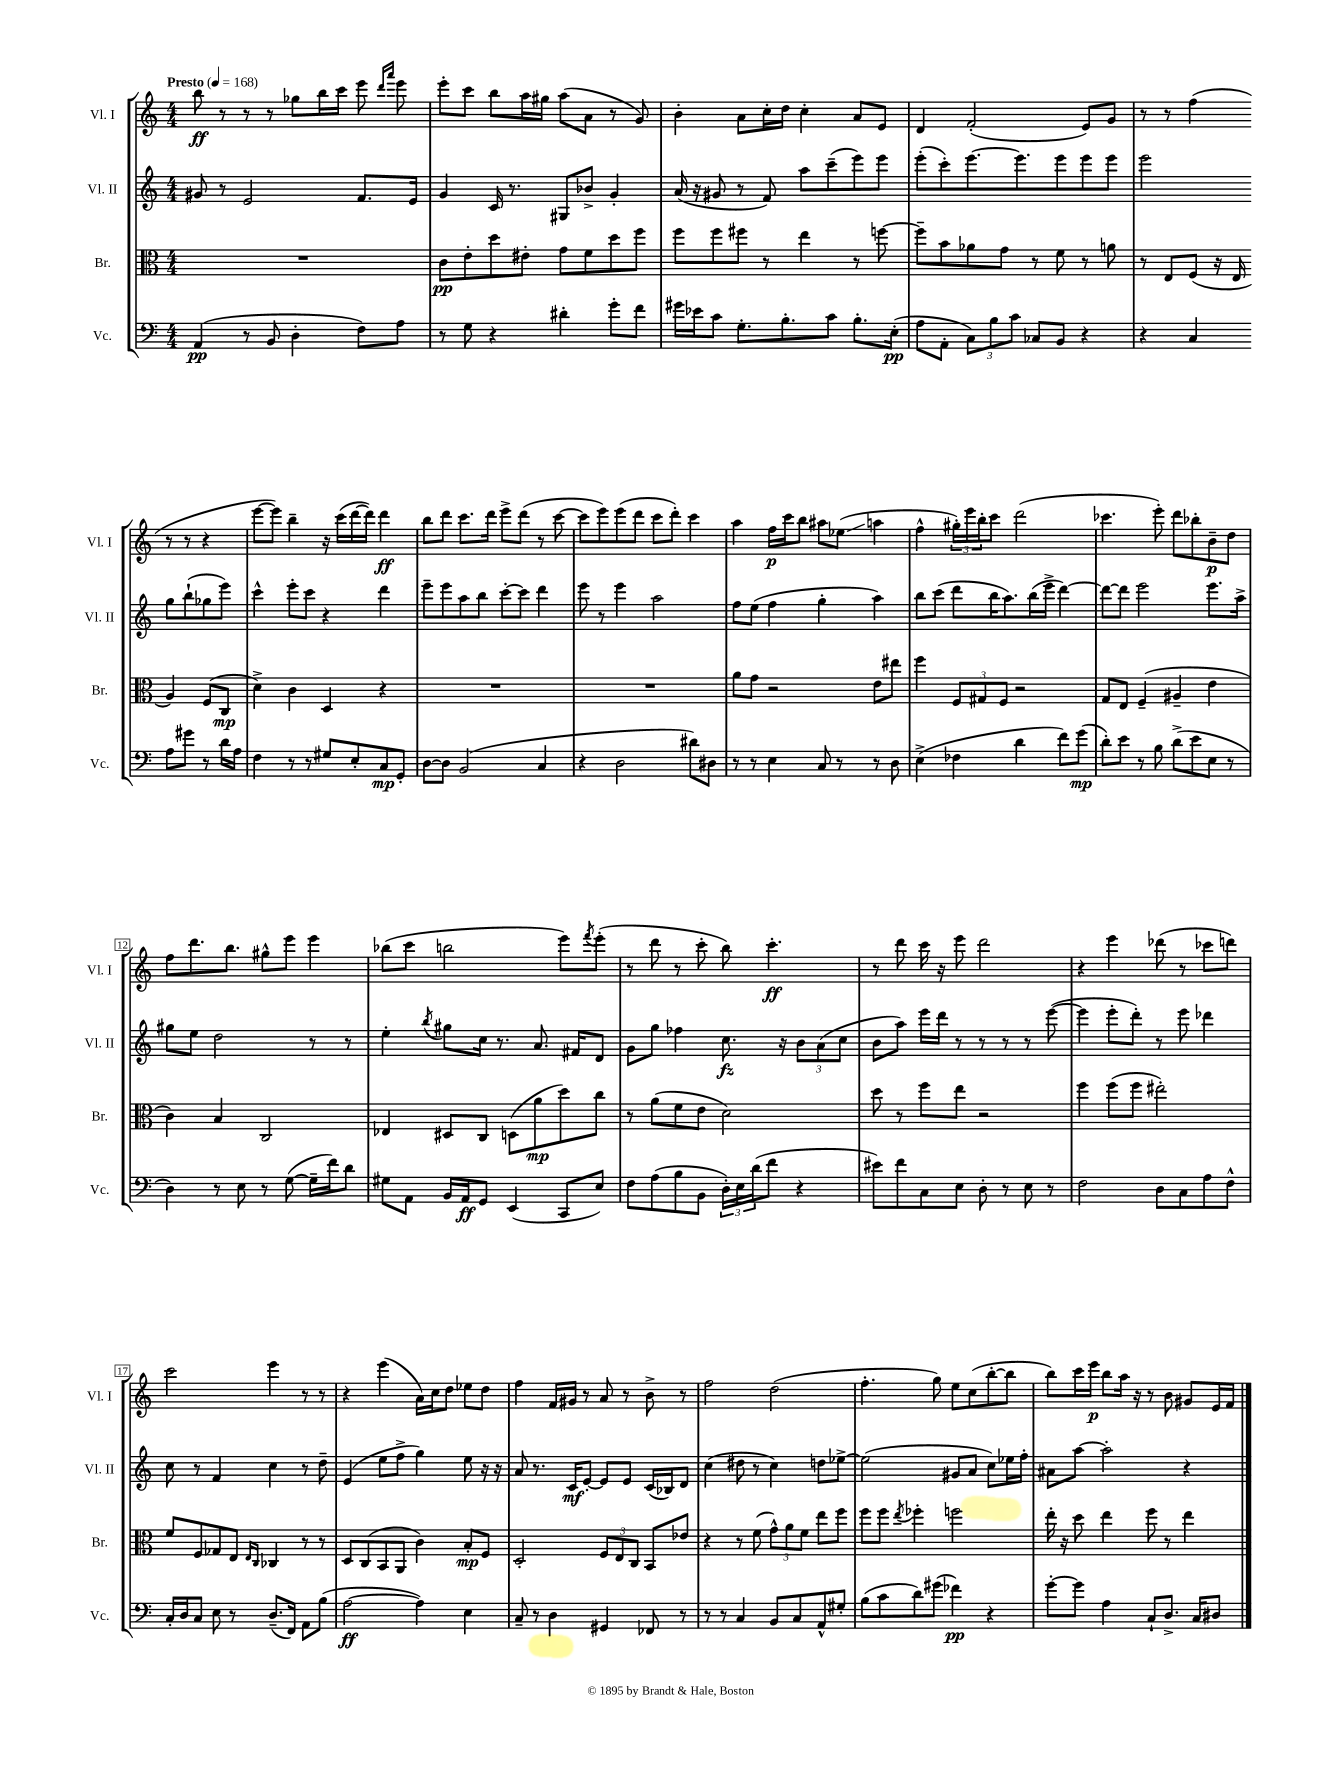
<<
\new StaffGroup <<
\new Staff = "s0" \with { instrumentName = "Vl. I" shortInstrumentName = "Vl. I" } {
    \clef treble \key c \major \numericTimeSignature \time 4/4 \tempo "Presto" 4 = 168
    b''8\ff r8 r8 r8 ges''8 b''16 c'''16 e'''8 \grace { d'''16 a'''16 } e'''8 |
    e'''8-. c'''8 b''8 a''16 gis''16 a''8( a'8 r8 g'8) |
    b'4-. a'8 c''16-. d''16 c''4-. a'8 e'8 |
    d'4 f'2-.( e'8) g'8 |
    r8 r8 f''4( r8 r8 r4 |
    e'''8~ e'''8) b''4-- r16 c'''16( d'''16~ d'''16) d'''4\ff |
    b''8 d'''8 c'''8. d'''16 e'''8-> d'''8( r8 c'''8~ |
    c'''8 e'''8) e'''8( d'''8 c'''8 d'''8-.) c'''4 |
    a''4 f''16\p c'''16 b''8 ais''8 ees''8\glissando( a''4 |
    f''4-^ \tuplet 3/2 { gis''16-.) e'''16 b''16-. } c'''8 d'''2( |
    ces'''4. e'''8-.) d'''8 bes''8-. b'8--\p d''8 |
    f''8 d'''8. b''8. gis''8-^ e'''8 e'''4 |
    bes''8( c'''8 b''2 e'''8) \acciaccatura { f'''8 } e'''8-.( |
    r8 d'''8 r8 c'''8-. b''8) c'''4.-.\ff |
    r8 d'''8 c'''16 r16 e'''8 d'''2 |
    r4 e'''4 des'''8( r8 ces'''8 d'''8) |
    c'''2 e'''4 r8 r8 |
    r4 e'''4( a'16) c''16 d''8 ees''8 d''8 |
    f''4 f'16 gis'16 r8 a'8 r8 b'8-> r8 |
    f''2 d''2( |
    f''4.-. g''8) e''8 c''8( b''8~-. b''8 |
    b''8) c'''16 e'''16\p b''8 a''16 r16 r8 b'8 gis'8 e'16 f'16 \bar "|." |
}
\new Staff = "s1" \with { instrumentName = "Vl. II" shortInstrumentName = "Vl. II" } {
    \clef treble \key c \major \numericTimeSignature \time 4/4
    gis'8 r8 e'2 f'8. e'16 |
    g'4 c'16 r8. gis8 bes'8-> g'4-. |
    a'16( r16 gis'8 r8 f'8) a''8 c'''8--( e'''8) e'''8 |
    e'''8-.( c'''8-.) e'''8.~ e'''8. e'''8 e'''8 e'''8 |
    e'''2 g''8 b''8-!( ges''8 e'''8) |
    c'''4-^ e'''8-. c'''8 r4 d'''4 |
    e'''8-- e'''8 a''8 b''8 c'''8~-. c'''8 d'''4 |
    e'''8 r8 e'''4 a''2 |
    f''8 e''8( f''4 g''4-. a''4) |
    b''8 c'''8( d'''8 b''16 a''8.) b''16( e'''16-> d'''4~) |
    d'''8~ d'''8 e'''2 e'''8. a''16-> |
    gis''8 e''8 d''2 r8 r8 |
    e''4-. \acciaccatura { b''8 } gis''8 c''16 r8. a'8. fis'16 d'8 |
    g'8 g''8 fes''4 c''8.\fz r16 \tuplet 3/2 { b'8 a'8( c''8 } |
    b'8 a''8) e'''16 d'''16 r8 r8 r8 r8 e'''8~( |
    e'''4 e'''8-. d'''8-.) r8 e'''8 des'''4 |
    c''8 r8 f'4 c''4 r8 d''8-- |
    e'4( e''8 f''8-> g''4) e''8 r16 r16 |
    a'8 r8. c'16\mf e'8~-. e'8 e'8 c'16( bes16) d'8 |
    c''4( dis''8 r8 c''4) d''8 ees''8~-> |
    ees''2( gis'8 a'8 c''8) ees''16 f''16-. |
    ais'8 a''8~ a''2-. r4 \bar "|." |
}
\new Staff = "s2" \with { instrumentName = "Br." shortInstrumentName = "Br." } {
    \clef alto \key c \major \numericTimeSignature \time 4/4
    R1 |
    c'8\pp e'8-. d''8 eis'8-. g'8 f'8 d''8 f''8 |
    f''8 f''8 fis''8 r8 e''4 r8 f''8~ |
    f''8-- b'8 aes'8 g'8 r8 f'8 r8 a'8 |
    r8 e8 f8( r16 e16 a4) f8( c8\mp |
    d'4->) c'4 d4 r4 |
    R1 |
    R1 |
    a'8 g'8 r2 e'8 eis''8 |
    f''4 \tuplet 3/2 { f8 gis8 f8 } r2 |
    g8 e8 f4--( ais4-- e'4 |
    c'4) b4 c2 |
    ees4 dis8 c8 d8( a'8\mp d''8) c''8 |
    r8 a'8( f'8 e'8 d'2) |
    d''8 r8 f''8 e''8 r2 |
    f''4 f''8( f''8 eis''2-.) |
    f'8 f8 ges8 e8 \grace { e16 c16 } ces4 r8 r8 |
    d8 c8( b,8 a,8 c'4) b8-.\mp f8 |
    d2-. \tuplet 3/2 { f8 e8 c8 } b,8 ees'8 |
    r4 r8 f'8( \tuplet 3/2 { g'8-^) a'8 f'8 } e''8 f''8 |
    f''8 f''8 \acciaccatura { e''8 } fes''4-. f''2 |
    e''16-. r16 d''8 e''4 f''8 r8 e''4 \bar "|." |
}
\new Staff = "s3" \with { instrumentName = "Vc." shortInstrumentName = "Vc." } {
    \clef bass \key c \major \numericTimeSignature \time 4/4
    a,4\pp( r8 b,8 d4-. f8) a8 |
    r8 g8 r4 dis'4-. g'8-. f'8 |
    gis'16 ees'16 c'8 g8.-. b8.-. c'8 b8.-. e16-.\pp( |
    a8 a,8-. \tuplet 3/2 { c8) b8 c'8 } ces8 b,8 r4 |
    r4 c4 a8 gis'8 r8 d'16 a16 |
    f4 r8 r8 gis8 e8-. c8\mp g,8-. |
    d8~ d8 b,2( c4 |
    r4 d2 dis'8) dis8 |
    r8 r8 e4 c8 r8 r8 d8 |
    e4->( fes4 d'4 f'8) g'8\mp( |
    d'8-.) e'8 r8 b8 d'8->( e'8 e8 r8 |
    d4) r8 e8 r8 g8~( g16-- f'16) d'8 |
    gis8 a,8 b,16 a,16\ff g,8 e,4( c,8 e8) |
    f8 a8( b8 b,8 \tuplet 3/2 { d16-.) e16 d'16( } f'8 r4 |
    eis'8) f'8 c8 e8 d8-. r8 e8 r8 |
    f2 d8 c8 a8 f8-^ |
    c16-. d16 c8 e8 r8 d8.--( f,16) a,8 b8( |
    a2~\ff a4) e4 |
    c8-- r8 d4 gis,4 fes,8 r8 |
    r8 r8 c4 b,8 c8 a,8-^ gis8-. |
    b8( c'8 d'8) gis'8( fes'4\pp) r4 |
    g'8~-. g'8 a4 c8-! d8.-> c16 dis8 \bar "|." |
}
>>
>>
\layout { \context { \Score \override BarNumber.stencil = #(make-stencil-boxer 0.1 0.3 ly:text-interface::print) } }
